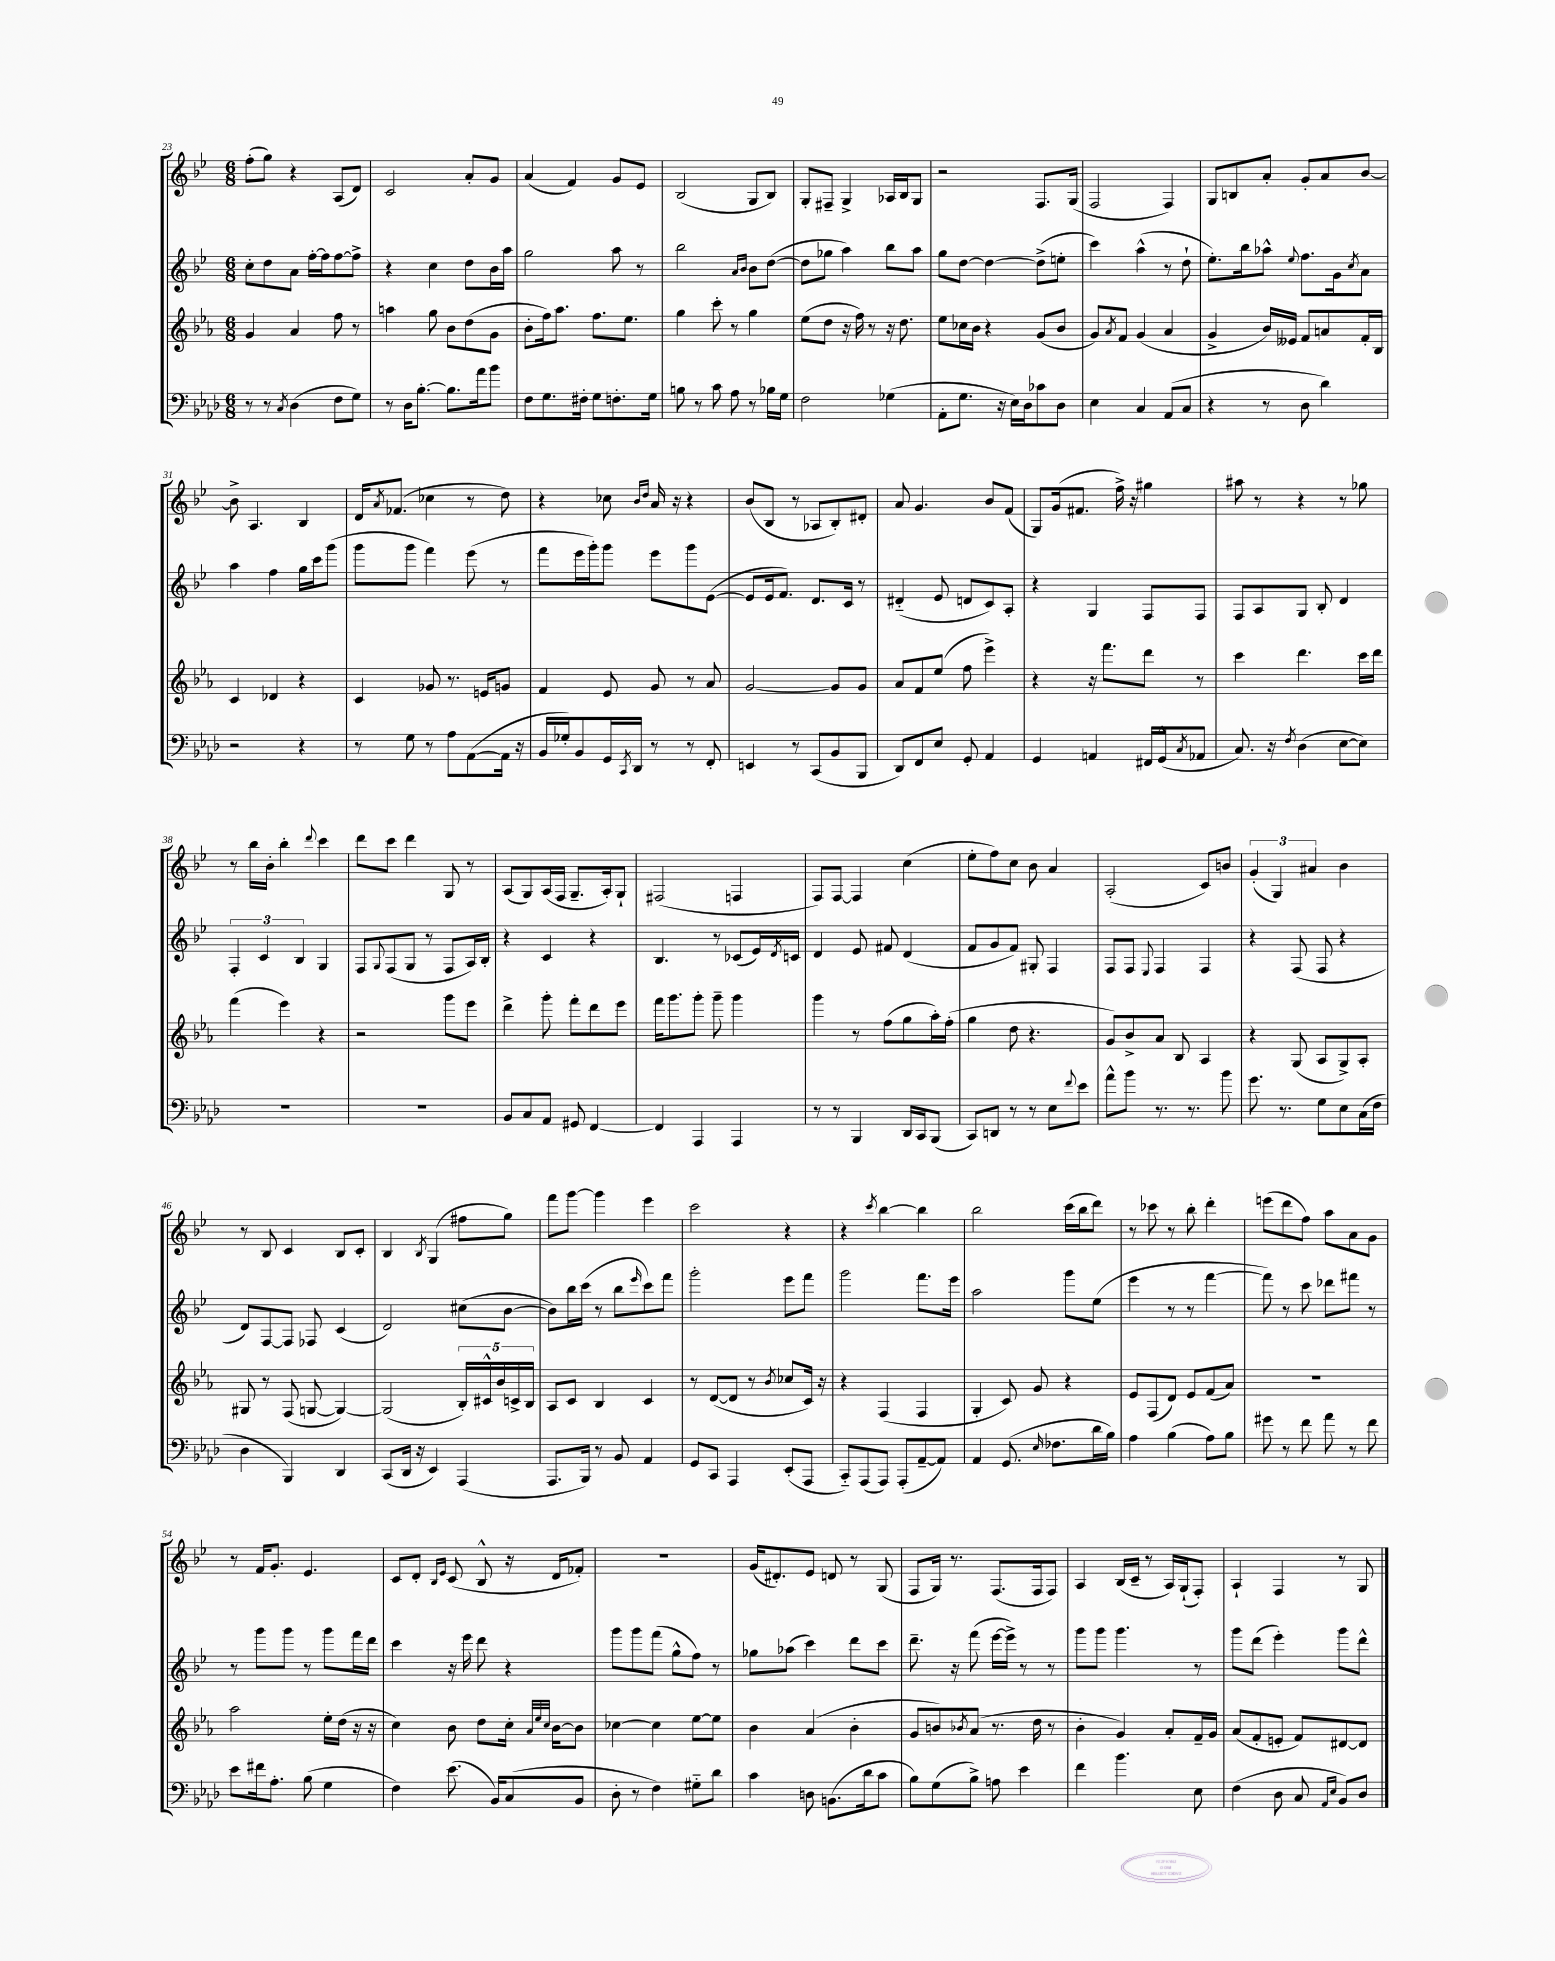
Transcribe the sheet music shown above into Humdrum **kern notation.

**kern	**kern	**kern	**kern
*staff4	*staff3	*staff2	*staff1
*clefF4	*clefG2	*clefG2	*clefG2
*k[b-e-a-d-]	*k[b-e-a-]	*k[b-e-]	*k[b-e-]
*M6/8	*M6/8	*M6/8	*M6/8
8r	4g	8cc'	(8ff'
8r	.	8dd	8gg)
8qC	.	.	.
(4D-	4a-	8a	4r
.	.	[16ff'	.
.	.	16ff]	.
8F	8ff	[8ff	(8A
8G)	8r	8ff^]	8d)
=	=	=	=
8r	4aa	4r	2c
16D-	.	.	.
[8.B-'	.	.	.
.	8gg	4cc	.
8.B-]	8b-	.	.
.	(8dd	8dd	8a'
16a-	.	.	.
8b-	8g	16b-	8g
.	.	16aa	.
=	=	=	=
8F	8b-'	2gg	(4a
8.G	16ff)	.	.
.	8.aa-	.	.
.	.	.	4f)
16F#'	.	.	.
8G	8.ff	.	.
8.F'	.	8aa	8g
.	8.ee-	.	.
.	.	8r	8e-
16G	.	.	.
=	=	=	=
8B	4gg	2bb-	(2B-
8r	.	.	.
8c	8ccc'	.	.
8A-	8r	.	.
.	.	16qqa	.
.	.	16qqb-	.
8r	4gg	8b-	8G
16B-	.	([8dd	8B-)
16G	.	.	.
=	=	=	=
2F	(8ee-	8dd]	8G'
.	8dd	8gg-	8F#~
.	16r	4aa)	4G^
.	16ff)	.	.
.	8r	.	.
(4G-	16r	8bb-	16A-
.	8.dd	.	16B-
.	.	8aa	8G
=	=	=	=
8AA-'	8ee-	8gg	2r
8.G	16cc-	[8dd	.
.	16b-	.	.
.	4r	4dd_	.
16r	.	.	.
16E-)	.	.	.
16D-	.	.	.
8c-	(8g	(8dd^]	8.F
8D-	8b-	8ee'	.
.	.	.	(16G
=	=	=	=
4E-	8g)	4ccc)	2F
.	8qa-	.	.
.	8f	.	.
4C	(4g	(4aa^^	.
(8AA-	4a-	8r	4F)
8C	.	8dd`	.
=	=	=	=
4r	4g^	8.ee-')	8G
.	.	.	8B
.	.	16bb-	.
8r	16b-)	8aa-^^	8a'
.	16e--	.	.
.	.	8qqee-	.
8D-	8f	8.ff	8g'
4d-)	8a	.	8a
.	.	16g	.
.	.	8qcc	.
.	16f'	8a	[8b-
.	16B-	.	.
=	=	=	=
2r	4c	4aa	8b-^]
.	.	.	4.A
.	4d-	4ff	.
4r	4r	16gg	4B-
.	.	16ccc	.
.	.	(8ggg	.
=	=	=	=
8r	4c	8ggg	16d
.	.	.	8qa
.	.	.	(8.f-
8G	.	8ggg	.
8r	8g-	4fff)	4cc-
8A-	8.r	.	.
([8AA-	.	(8eee-	8r
.	16e	.	.
16AA-]	8g	8r	8dd)
16r	.	.	.
=	=	=	=
16BB-	4f	8fff	4r
16G-')	.	.	.
8BB-	.	16eee-	.
.	.	16ggg')	.
16GG	8e-	8ggg	8cc-
8qCC	.	.	.
16DD-	.	.	.
.	.	.	16qqb-
.	.	.	16qqdd
8r	8g	8eee-	16a
.	.	.	16r
8r	8r	8ggg	4r
8FF'	8a-	([8e-	.
=	=	=	=
4EE	[2g	8e-]	(8b-
.	.	16e-	8B-
.	.	8.f)	.
8r	.	.	8r
(8CC	.	8.d	8A-
8BB-	8g]	.	8B-')
.	.	16c	.
8BBB-	8g	8r	8d#'
=	=	=	=
8DD-)	8a-	(4d#'~	8a
8FF	8f	.	4.g
8E-	(8ee-	8e-	.
8GG'	8ff	8d	.
4AA-	4eee-^)	8c)	8b-
.	.	8A'	(8f
=	=	=	=
4GG	4r	4r	8G)
.	.	.	(16g
.	.	.	8.f#
4AA	16r	4G	.
.	8.fff	.	.
.	.	.	16ff^)
.	.	.	16r
16FF#	8ddd	8F	4gg#
(16GG^^	.	.	.
8qC	.	.	.
8AA-	8r	8F	.
=	=	=	=
8.C)	4ccc	8F	8aa#
.	.	8A	8r
16r	.	.	.
8qF	.	.	.
(4D-	4.ddd	8G	4r
.	.	8B-'	.
[8E-	.	4d	8r
8E-])	16ccc	.	8gg-
.	16ddd	.	.
=	=	=	=
2.r	(4fff	6F'	8r
.	.	.	16bb-
.	.	6c	.
.	.	.	16b-'
.	4eee-)	.	4bb-'
.	.	6B-	.
.	.	.	8qqddd
.	4r	4G	4ccc
=	=	=	=
2.r	2r	8F	8ddd
.	.	8qqG	.
.	.	(8F	8ccc
.	.	8G	4ddd
.	.	8r	.
.	8ggg	8F	8G
.	8eee-	16A)	8r
.	.	16B-'	.
=	=	=	=
8BB-	4ddd^	4r	(8A
8C	.	.	8G)
8AA-	8ggg'	4c	(16A
.	.	.	16F
8GG#	8fff'	.	8.G~
[4FF	8ddd	4r	.
.	.	.	16A')
.	8eee-	.	8G`
=	=	=	=
4FF]	16fff	4.B-	(2F#
.	8.ggg	.	.
4AAA-	8ggg'	.	.
.	8ggg~	8r	.
4AAA-	4ggg	(8c-	4F
.	.	16e-)	.
.	.	8qd	.
.	.	16c	.
=	=	=	=
8r	4ggg	4d	8F)
8r	.	.	[8F
4BBB-	8r	8e-	4F]
.	(8ff	8f#	.
16DD-	8gg	(4d	(4cc
16CC	.	.	.
(8BBB-	16aa-')	.	.
.	(16ff'	.	.
=	=	=	=
8CC)	4gg	8f	8ee-'
8DD	.	8g	8ff)
8r	8dd	8f)	8cc
8r	4.r	8G#'	8b-
8E-	.	4F	4a
8qqf	.	.	.
8e-	.	.	.
=	=	=	=
8a-^^	8g)	8F	(2A'
8b-	8b-^	8F	.
.	.	8qqE-	.
8.r	8a-	4F	.
.	8B-	.	.
8.r	.	.	.
.	4A-	4F	8c)
8b-	.	.	8b
=	=	=	=
8.g	4r	4r	(6g'
.	.	.	6G)
8.r	.	.	.
.	(8G	(8F	.
.	.	.	6a#
8G	8A-	8F	.
8E-	8G^)	4r	4b-
(16C	8A-'	.	.
16F	.	.	.
=	=	=	=
4D-	8G#	8d)	8r
.	8r	[8F	8B-
4BBB-)	(8F	8F]	4c
.	[8G	8F-	.
4DD-	4G_)	(4c	8B-
.	.	.	8c'
=	=	=	=
(8CC	(2G]	2d)	4B-
16DD-	.	.	.
16r	.	.	.
.	.	.	8qB-
4EE-)	.	.	(4G
(4AAA-	20B-')	(8cc#	8ff#
.	20c#^^	.	.
.	20b-	.	.
.	.	[8b-	8gg)
.	20c^	.	.
.	20B-	.	.
=	=	=	=
8.AAA-	8A-	8b-])	8fff
.	8c	16bb-	[8ggg
16BBB-)	.	(16ccc	.
8r	4B-	8r	4ggg]
8BB-	.	8bb-	.
.	.	16qqeee-	.
4AA-	4c	8ccc)	4eee-
.	.	8fff	.
=	=	=	=
8GG	8r	2ggg'	2ccc
8CC	([8d	.	.
4AAA-	8d]	.	.
.	8r	.	.
.	8qb-	.	.
(8EE-'	8cc-	8eee-	4r
8AAA-	16c)	8fff	.
.	16r	.	.
=	=	=	=
8CC'~)	4r	2ggg	4r
(8AAA-	.	.	.
.	.	.	8qccc
8AAA-)	(4F	.	[4bb-
(8AAA-'	.	.	.
[8AA-~	4F	8.fff	4bb-]
8AA-])	.	.	.
.	.	16eee-	.
=	=	=	=
4AA-	4G'	2aa	2bb-
(8.GG	8c)	.	.
.	8g	.	.
16qqE-	.	.	.
8.F-	.	.	.
.	4r	8ggg	(16ccc
.	.	.	16bb-
16d-	.	(8ee-	8ddd)
16B-)	.	.	.
=	=	=	=
4A-	8e-	4eee-	8r
.	(8F	.	8ccc-
(4B-	8d)	8r	8r
.	8e-	8r	8bb-'
8A-)	(8f	[4fff	4ddd'
8B-	8a-)	.	.
=	=	=	=
8g#	2.r	8fff])	(8eee
8r	.	8r	8ddd
8f	.	8ccc	8ff)
8a-	.	8ddd-	8aa
8r	.	8fff#	8a
8f	.	8r	8g
=	=	=	=
8e-	2aa-	8r	8r
16f#	.	8ggg	16f
8.A-'	.	.	8.g'
.	.	8ggg	.
(8B-	.	8r	4.e-
4G	16ee-'	8ggg	.
.	(16dd	.	.
.	16r	16fff	.
.	16r	16ddd	.
=	=	=	=
4F)	4cc)	4ccc	8c
.	.	.	8d'
.	.	.	16qqB-
.	.	.	16qqe-
(8.e-	8b-	16r	(8c
.	.	16eee-	.
.	8dd	8ddd	8B-^^
16BB-)	.	.	.
(8C	16cc'	4r	16r
.	32qqa-	.	.
.	32qqee-	.	.
.	32qqcc	.	.
.	[16b-	.	16d
8BB-	8b-]	.	8f-')
=	=	=	=
8D-'	[4cc-	8ggg	2.r
8r	.	8ggg	.
4F)	4cc-]	(8fff	.
.	.	8gg^^	.
8G#'~	[8ee-	8ff)	.
8d-	8ee-]	8r	.
=	=	=	=
4c	4b-	8gg-	(16g
.	.	.	8.d#')
.	.	(8aa-	.
8D	(4a-	4ccc)	8e-
(8.BB	.	.	8d
.	4b-'	8ddd	8r
16d-	.	.	.
8c	.	8ccc	(8G
=	=	=	=
8B-)	8g	8.ddd~	8F
(8G	8b)	.	16G)
.	.	16r	8.r
.	8qb-	.	.
8B-^)	(8a-	(8fff	.
8A	8.r	[16eee-	(8.F
.	.	16eee-^])	.
4e-	.	8r	.
.	16dd	.	16F
.	8r	8r	8F)
=	=	=	=
4f	4b-'	8ggg	4A
.	.	8ggg	.
4.b-	4g)	4.ggg	(16B-
.	.	.	16c~
.	.	.	8r
.	8a-'	.	16A)
.	.	.	(16G`
8E-	16f~	8r	8F')
.	16g	.	.
=	=	=	=
(4F	(8a-	8ggg	4A`
.	8f'	(8ddd	.
8D-	8e'	4eee-')	4F
8C	8f)	.	.
16qqAA-	.	.	.
16qqE-	.	.	.
8BB-)	[8d#	8ggg	8r
8D-	8d#]	8ddd^^	8G
==	==	==	==
*-	*-	*-	*-
